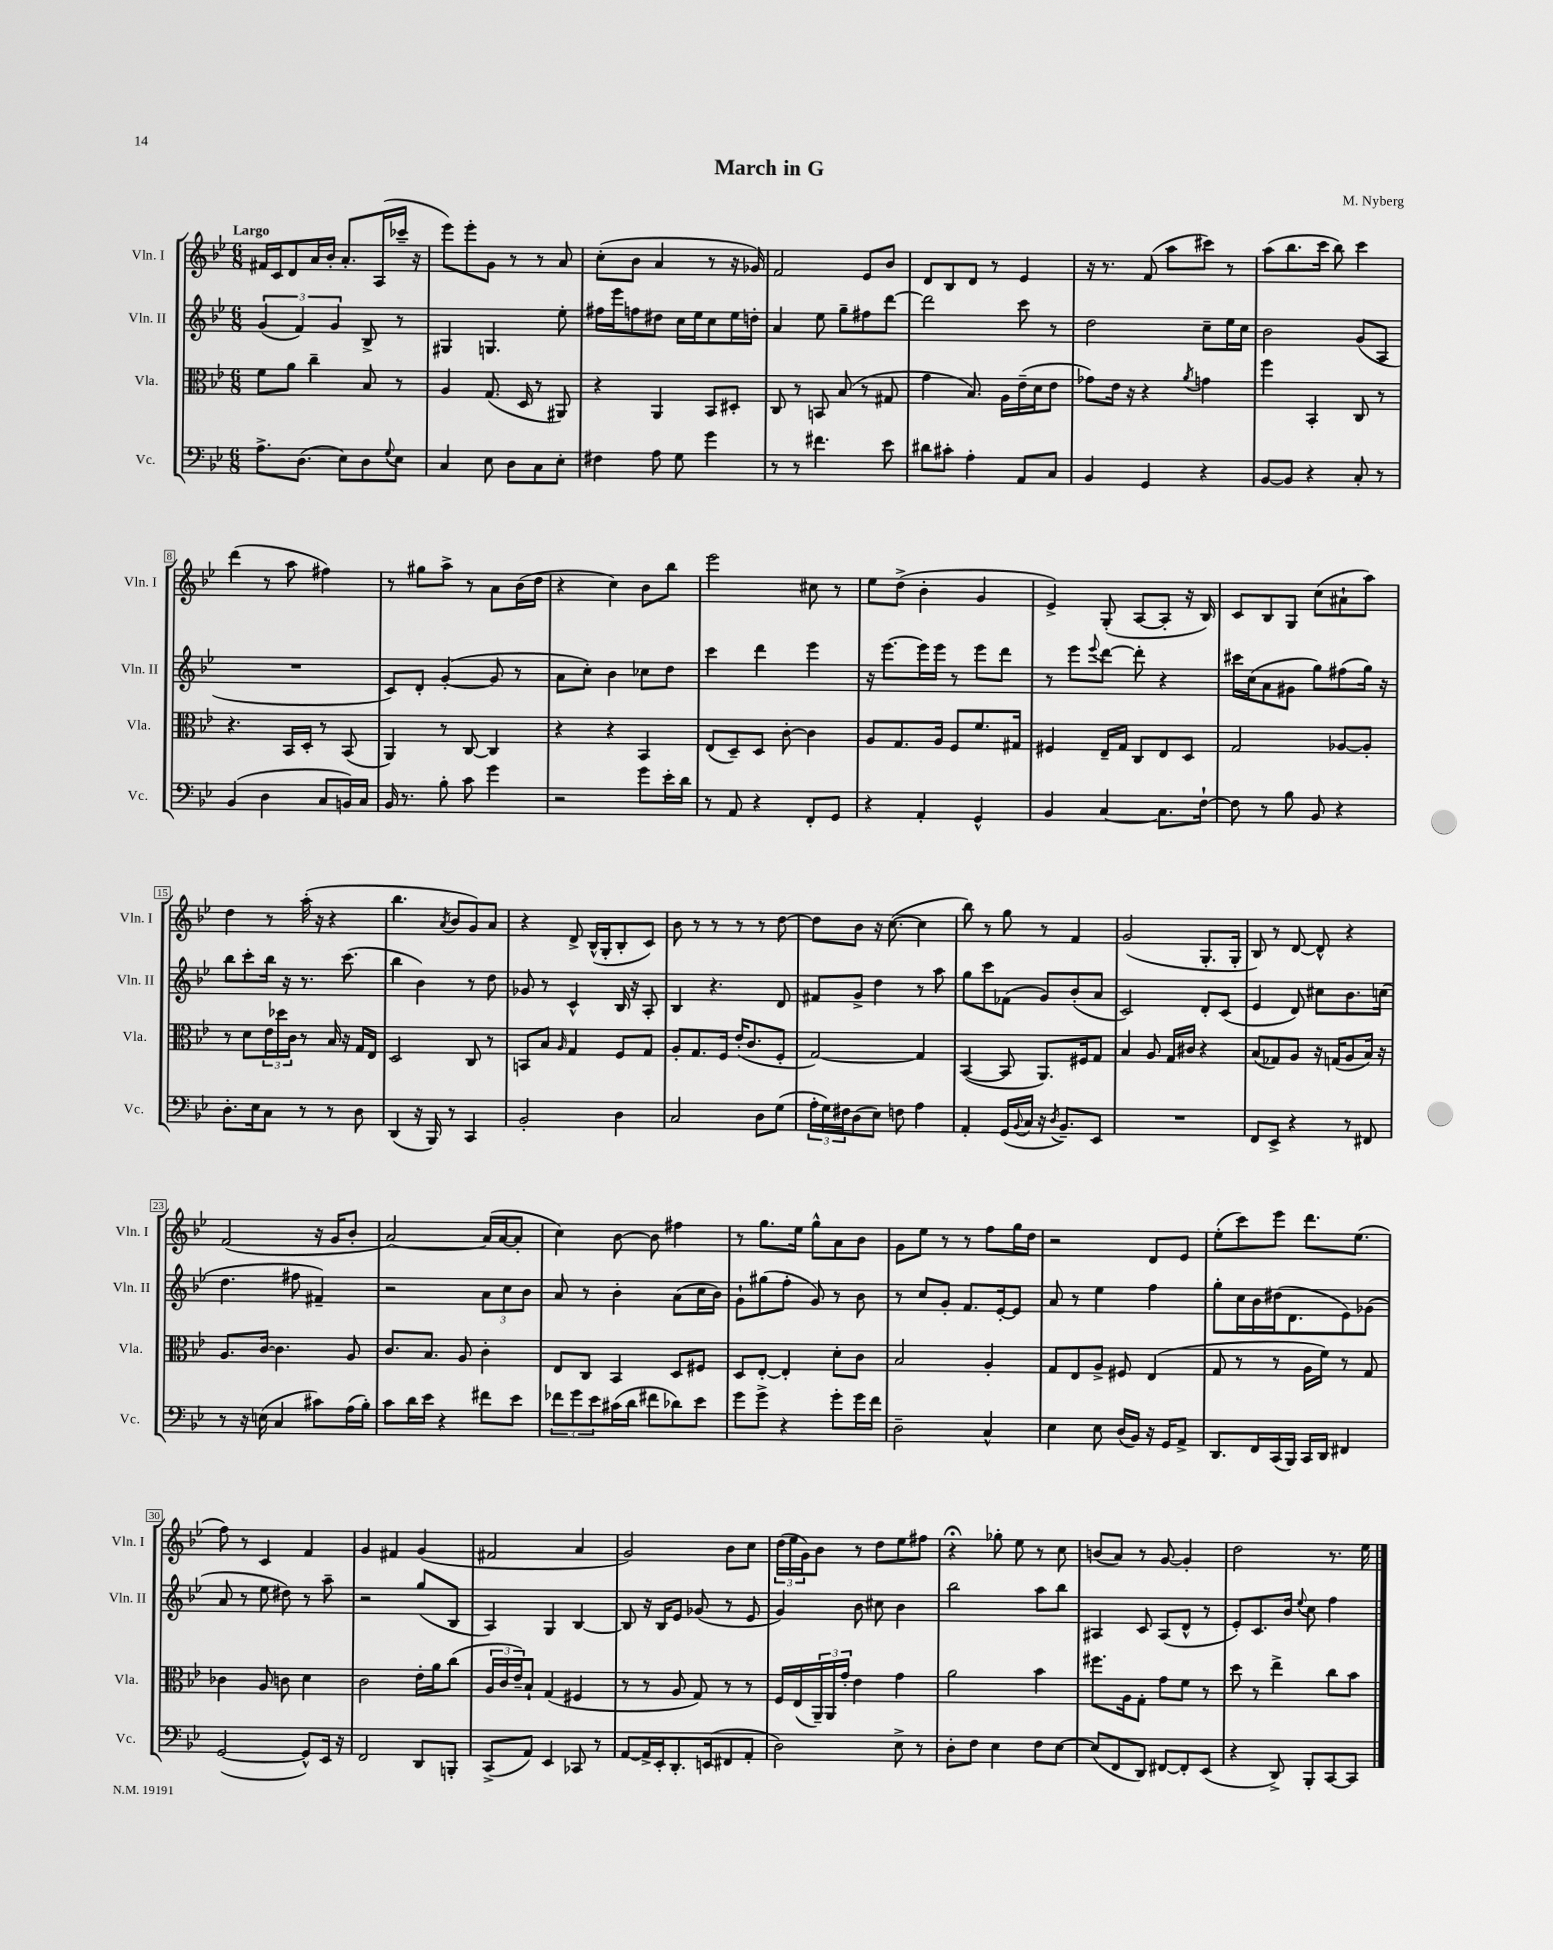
\header { title = "March in G" composer = "M. Nyberg" }
<<
\new StaffGroup <<
\new Staff = "s0" \with { instrumentName = "Vln. I" shortInstrumentName = "Vln. I" } {
    \clef treble \key bes \major \numericTimeSignature \time 6/8 \tempo "Largo"
    fis'16 c'16 d'8 a'16 bes'16-. a'8.-. a16( ces'''16-- r16 |
    ees'''8) ees'''8-. g'8 r8 r8 a'8 |
    c''8-.( bes'8 a'4 r8 r16 ges'16) |
    f'2 ees'8 bes'8 |
    d'8 bes8 d'8 r8 ees'4 |
    r16 r8. f'8( a''8 cis'''8) r8 |
    a''8( bes''8. c'''16 bes''8) c'''4 |
    d'''4( r8 a''8 fis''4) |
    r8 gis''8 a''8-> r8 a'8 bes'16( d''16 |
    r4 c''4) bes'8 bes''8 |
    ees'''2 cis''8 r8 |
    ees''8 d''8->( bes'4-. g'4 |
    ees'4->) g8-.( a8~ a8-. r16 bes16) |
    c'8 bes8 g8 c''8( ais'8-! a''8) |
    d''4 r8 a''16-.( r16 r4 |
    bes''4. \acciaccatura { a'8 } bes'8 g'8) a'8 |
    r4 d'8-> bes16-^( g16-. bes8-. c'8) |
    bes'8 r8 r8 r8 r8 d''8~ |
    d''8 bes'8 r16 c''8.~( c''4 |
    bes''8) r8 g''8 r8 f'4 |
    g'2( g8.-. g16-. |
    bes8) r8 d'8~ d'8-^ r4 |
    f'2( r16 g'16 bes'8-. |
    a'2~) a'16( a'16~ a'8-. |
    c''4) bes'8~ bes'8 fis''4 |
    r8 g''8. ees''16 g''8-^ a'8 bes'8 |
    g'8 ees''8 r8 r8 f''8 g''16 d''16 |
    r2 d'8 ees'8 |
    ees''8-.( c'''8) ees'''8 d'''8. ees''8.( |
    f''8) r8 c'4 f'4 |
    g'4 fis'4 g'4( |
    fis'2 a'4 |
    g'2) bes'8 c''8 |
    \tuplet 3/2 { d''16( ees''16 g'16) } bes'8 r8 d''8 ees''8 fis''8 |
    r4\fermata ges''8-. ees''8 r8 c''8 |
    b'8( a'8) r8 g'8~ g'4-. |
    d''2 r8. ees''16 \bar "|." |
}
\new Staff = "s1" \with { instrumentName = "Vln. II" shortInstrumentName = "Vln. II" } {
    \clef treble \key bes \major \numericTimeSignature \time 6/8
    \tuplet 3/2 { g'4( f'4) g'4 } bes8-> r8 |
    gis4 g4. ees''8-. |
    fis''16 ees'''16 f''8 dis''8 c''16 ees''16 c''8 ees''16 d''16-. |
    a'4 ees''8 g''8-- fis''8 d'''8~ |
    d'''2 c'''8 r8 |
    d''2 c''8-- ees''16 c''16 |
    bes'2 g'8( a8 |
    R2. |
    c'8) d'8-. g'4~-.( g'8 r8 |
    a'8 c''8-.) bes'4 ces''8 d''8 |
    c'''4 d'''4 ees'''4 |
    r16 ees'''8.~ ees'''16 ees'''16 r8 ees'''8 d'''8 |
    r8 ees'''8 \appoggiatura { ees'''8 } d'''8~ d'''8-. r4 |
    cis'''16 c''16( a'8 gis'8 g''8) fis''8( g''16) r16 |
    bes''8 c'''8-. bes''16 r16 r8. c'''8.( |
    bes''4 bes'4) r8 d''8 |
    ges'8 r8 c'4-^ bes16 r16 a8-. |
    bes4 r4. d'8 |
    fis'8 g'8-> d''4 r8 a''8 |
    g''8 c'''8 fes'8( g'8) bes'8-.( a'8 |
    c'2) d'8-. c'8( |
    ees'4 d'8) cis''8 bes'8. c''16( |
    d''4. fis''8 fis'4--) |
    r2 \tuplet 3/2 { a'8 c''8 bes'8 } |
    a'8 r8 bes'4-. a'8( c''16 bes'16) |
    g'8-! gis''8( f''8-. g'8) r8 bes'8 |
    r8 c''8 g'8-. f'8. ees'16~-. ees'8 |
    a'8 r8 ees''4 f''4 |
    g''8-. c''16 bes'16 dis''16( d'8. ees'8) ges'8( |
    a'8 r8 ees''8 dis''8) r8 a''8-- |
    r2 g''8( bes8 |
    a4) g4 bes4~ |
    bes8 r16 bes16 ees'8 ges'8( r8 ees'8 |
    g'4) bes'8 cis''8 bes'4 |
    bes''2 a''8 bes''8 |
    ais4 c'8 ais8( d'8-^ r8 |
    ees'8-.) c'8. bes'16 \appoggiatura { ees''8 } c''8 f''4 \bar "|." |
}
\new Staff = "s2" \with { instrumentName = "Vla." shortInstrumentName = "Vla." } {
    \clef alto \key bes \major \numericTimeSignature \time 6/8
    f'8 a'8 c''4-- bes8 r8 |
    a4 g8.( d16 r8 ais,8) |
    r4 a,4 bes,8 dis8-. |
    c8 r8 b,8 bes8( r8 gis8 |
    g'4 bes8.) a16 ees'16--( d'16 ees'8 |
    ges'8) ees'16 r16 r4 \acciaccatura { a'8 } g'4 |
    f''4 bes,4-. c8 r8 |
    r4. bes,16 d16-. r8 bes,8( |
    a,4) r8 c8~ c4 |
    r4 r4 bes,4 |
    ees8( d8--) d8 c'8~-. c'4 |
    a8 g8. a16 f8 f'8. gis16 |
    fis4 ees16-- g16 c8 ees8 d8 |
    g2 aes8~ aes8-. |
    r8 d'8 \tuplet 3/2 { ees'16 des''16 c'16 } r8 bes16 r16 g16 ees16 |
    d2 c8 r8 |
    b,8 bes8 \grace { a16 } g4 f8 g8 |
    a8-. g8. f16 ees'16-.( c'8. f8-. |
    g2~) g4 |
    bes,4~( bes,8 a,8.) fis16 g8 |
    bes4 a8 g16 cis'16 r4 |
    bes8( ges8) a8 r16 g16( a8 bes16) r16 |
    a8. c'16~ c'4. a8 |
    c'8. bes8. a8 c'4-. |
    ees8 c8 bes,4 d8 fis8 |
    d8 ees8~-. ees4-. d'8-. c'8 |
    bes2 a4-. |
    g8 ees8 a8-> fis8 ees4( |
    g8 r8 r8 a16 f'16) r8 g8 |
    ces'4 a8 c'8 d'4 |
    c'2 ees'16-. a'16 c''8( |
    \tuplet 3/2 { a16 c'16 ees'16--) } bes8-! g4( fis4 |
    r8 r8 a8 g8) r8 r8 |
    f16 ees16( \tuplet 3/2 { a,16--) a,16 g'16-. } ees'4 g'4 |
    a'2 bes'4 |
    fis''8. a16 g8-. g'8 f'8 r8 |
    d''8 r8 ees''4-> c''8 bes'8 \bar "|." |
}
\new Staff = "s3" \with { instrumentName = "Vc." shortInstrumentName = "Vc." } {
    \clef bass \key bes \major \numericTimeSignature \time 6/8
    a8.-> d8.( ees8) d8 \appoggiatura { g8 } ees8 |
    c4 ees8 d8 c8 ees8-. |
    fis4 a8 g8 g'4 |
    r8 r8 fis'4. ees'8 |
    dis'8 cis'8-. a4-. a,8 c8 |
    bes,4 g,4 r4 |
    bes,8~ bes,8 r4 c8-. r8 |
    bes,4( d4 c8 b,16) c16 |
    bes,16 r8. bes8-. c'8 g'4 |
    r2 g'8 ees'16-. d'16 |
    r8 a,8 r4 f,8-. g,8 |
    r4 a,4-. g,4-^ |
    bes,4 c4~ c8. f16~-! |
    f8 r8 bes8 bes,8 r4 |
    d8.-. ees16 c8 r8 r8 d8 |
    d,4( r16 bes,,16) r8 c,4 |
    bes,2-. d4 |
    c2 d8 g8( |
    \tuplet 3/2 { a16-. g16) fis16 } d8( ees8) f8 a4 |
    a,4-. g,16( \appoggiatura { bes,8 } c16 r16 \acciaccatura { d8 } bes,8.--) ees,8 |
    R2. |
    f,8 ees,8-> r4 r8 fis,8 |
    r8 r16 e16( c4 cis'8) a16( bes16-.) |
    c'8 d'16 ees'16 r4 fis'8 ees'8 |
    \tuplet 3/2 { fes'8 g'8 ees'8 } cis'16( d'16 fis'8 des'8) ees'8 |
    g'8 g'8-> r4 g'8-. g'16 f'16 |
    d2-- c4-^ |
    ees4 ees8 d16( bes,16) r16 g,16 a,8-> |
    d,8. f,16 c,16( bes,,16) c,16 d,16 fis,4 |
    g,2~( g,8-^) ees,16 r16 |
    f,2 d,8 b,,8-. |
    c,8->( a,8) ees,4 ces,8 r8 |
    a,8~ a,16-> ees,16-. d,8.-. e,16( fis,8 a,8-. |
    d2) ees8-> r8 |
    d8-. f8 ees4 f8 ees8~ |
    ees8( f,8 d,8) fis,8~ fis,8-. ees,8( |
    r4 d,8->) bes,,8-. c,8~ c,8 \bar "|." |
}
>>
>>
\layout { \context { \Score \override BarNumber.stencil = #(make-stencil-boxer 0.1 0.3 ly:text-interface::print) } }
